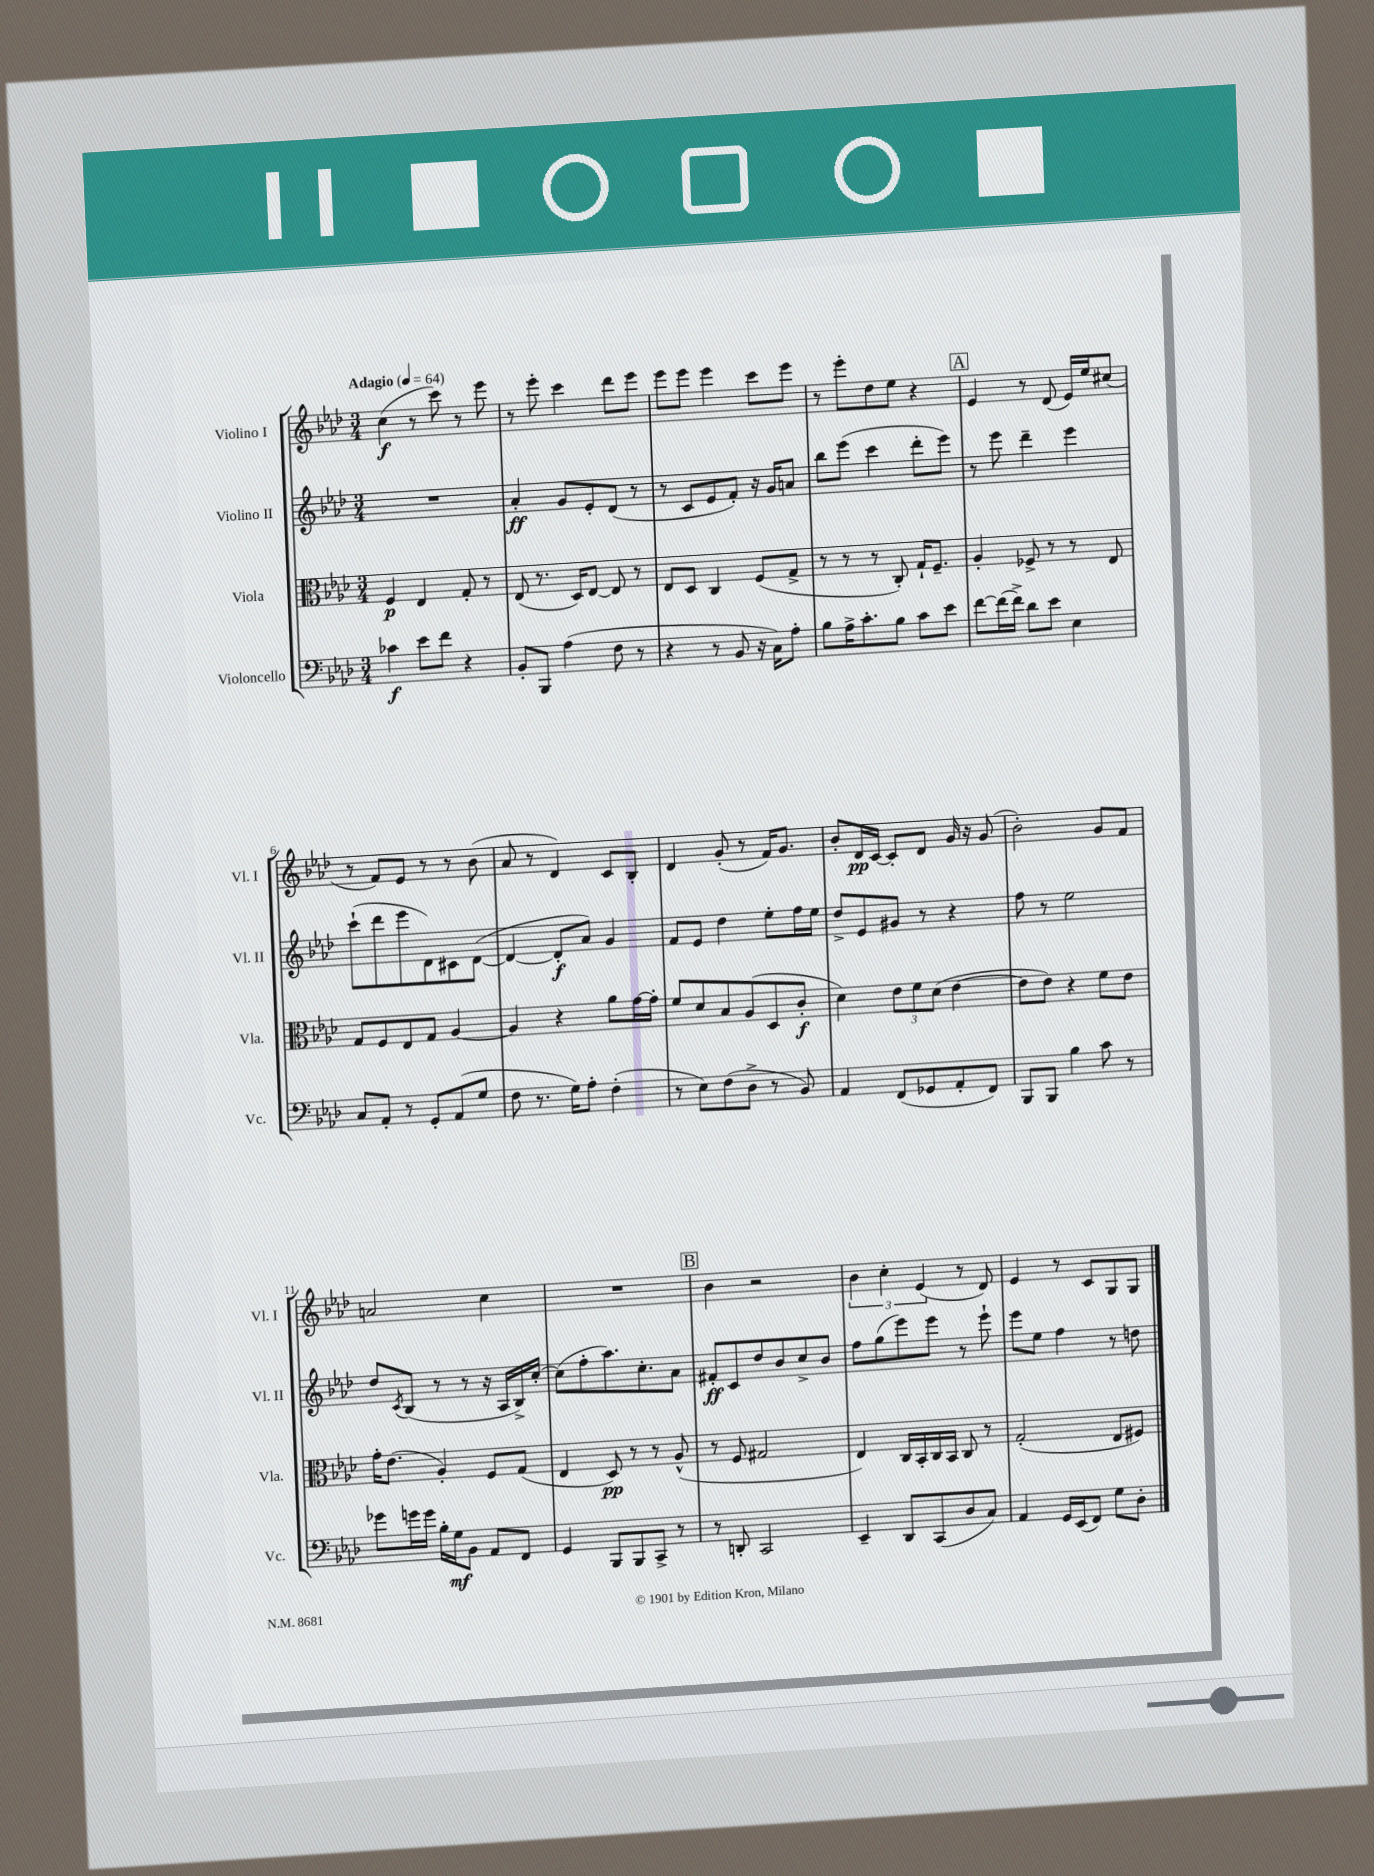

**kern	**dynam	**kern	**dynam	**kern	**dynam	**kern	**dynam
*part4	*part4	*part3	*part3	*part2	*part2	*part1	*part1
*staff4	*staff4	*staff3	*staff3	*staff2	*staff2	*staff1	*staff1
*I"Violoncello	*	*I"Viola	*	*I"Violino II	*	*I"Violino I	*
*I'Vc.	*	*I'Vla.	*	*I'Vl. II	*	*I'Vl. I	*
*clefF4	*	*clefC3	*	*clefG2	*	*clefG2	*
*k[b-e-a-d-]	*	*k[b-e-a-d-]	*	*k[b-e-a-d-]	*	*k[b-e-a-d-]	*
*M3/4	*	*M3/4	*	*M3/4	*	*M3/4	*
*MM64	*	*MM64	*	*MM64	*	*MM64	*
=1	=1	=1	=1	=1	=1	=1	=1
!	!	!	!	!	!	!LO:TX:a:B:t=Adagio	!
4c-X\	f	4F/	p	2.r	.	(4cc\	f
8e-\L	.	4E-/	.	.	.	8r	.
8f\J	.	.	.	.	.	8ccc\)	.
4r	.	8G'/	.	.	.	8r	.
.	.	8r	.	.	.	8eee-\	.
=2	=2	=2	=2	=2	=2	=2	=2
8BB-'/L	.	(8E-/	.	4a-'/	ff	8r	.
8BBB-/J	.	8.r	.	.	.	8eee-'\	.
(4A-\	.	.	.	8g/L	.	4ccc\	.
.	.	16D-/KL)	.	.	.	.	.
.	.	[8E-/J	.	8e-'/	.	.	.
8F\	.	8E-/]	.	(8d-/J	.	8ddd-\L	.
8r	.	8r	.	8r	.	8eee-\J	.
=3	=3	=3	=3	=3	=3	=3	=3
4r	.	8E-/L	.	8r	.	8eee-\L	.
.	.	8D-/J	.	8c/L	.	8eee-\J	.
8r	.	4C/	.	8e-/	.	4eee-\	.
8BB-/	.	.	.	8f'/J)	.	.	.
16r	.	(8F/L	.	16r	.	8ccc\L	.
16C\KL)	.	.	.	16g/KL	.	.	.
8A-'\J	.	8G^/J	.	8an/J	.	8eee-\J	.
=4	=4	=4	=4	=4	=4	=4	=4
8B-\L	.	8r	.	8bb-\L	.	8r	.
16A-^\K	.	8r	.	(8eee-\J	.	8eee-'\L	.
8.c'\	.	.	.	.	.	.	.
.	.	8r	.	4ccc\	.	8dd-\	.
8B-\J	.	8C'/)	.	.	.	8ee-\J	.
8c\L	.	16G`/KL	.	8ddd-'\L	.	4r	.
.	.	8.F~/J	.	.	.	.	.
8e-\J	.	.	.	8eee-\J)	.	.	.
!!LO:REH:place=s1:t=A
=5	=5	=5	=5	=5	=5	=5	=5
[8f\L	.	4A-'/	.	8r	.	4e-/	.
(16f\L]	.	.	.	8eee-\	.	.	.
16f^\JJ)	.	.	.	.	.	.	.
8d-\L	.	8F-X^/	.	4ddd-~\	.	8r	.
8e-\J	.	8r	.	.	.	(8d-/	.
4E-\	.	8r	.	4eee-\	.	16e-/LL)	.
.	.	.	.	.	.	16ee-/J	.
.	.	8E-/	.	.	.	(8cc#X/J	.
!!LO:LB:g=z
=6	=6	=6	=6	=6	=6	=6	=6
8C/L	.	8G/L	.	(8ccc`\L	.	8r	.
8AA-'/J	.	8F/	.	8ddd-\	.	8f/L)	.
8r	.	8E-/	.	8eee-\	.	8e-/J	.
8GG'/L	.	8G/J	.	8d-\)	.	8r	.
(8AA-/	.	[4A-/	.	8c#X\	.	8r	.
8G/J	.	.	.	([8d-\J	.	(8b-\	.
=7	=7	=7	=7	=7	=7	=7	=7
8F\	.	4A-/]	.	4d-/_	.	8a-/	.
8.r	.	.	.	.	.	8r	.
.	.	4r	.	8d-'/L]	f	4d-/)	.
16G\KL)	.	.	.	.	.	.	.
8A-'\J	.	.	.	8a-/J)	.	.	.
(4F'\	.	8a-\L	.	4g/	.	8c/L	.
.	.	[16g\L	.	.	.	8B-'/J	.
.	.	16g'\JJ]	.	.	.	.	.
=8	=8	=8	=8	=8	=8	=8	=8
8r	.	8f/L	.	8f/L	.	4d-/	.
8E-\L)	.	8d-/	.	8e-/J	.	.	.
(8F\	.	8B-/	.	4dd-\	.	(8g'/	.
8D-^\J	.	(8A-/	.	.	.	8r	.
8r	.	8D-/	.	8ee-'\L	.	16f/KL)	.
.	.	.	.	.	.	8.g/J	.
8BB-/)	.	8c'/J	f	16ff\L	.	.	.
.	.	.	.	16ee-\JJ	.	.	.
=9	=9	=9	=9	=9	=9	=9	=9
4AA-/	.	4d-\)	.	8dd-^/L	.	8b-'/L	.
.	.	.	.	8e-/	.	16d-/L	pp
.	.	.	.	.	.	[16c/JJ	.
(8FF/L	.	12e-\L	.	8g#X/J	.	8c'/L]	.
.	.	12f\	.	.	.	.	.
8GG-X/	.	.	.	8r	.	8d-/J	.
.	.	(12d-\J	.	.	.	.	.
8AA-'/	.	[4e-\	.	4r	.	16g/	.
.	.	.	.	.	.	16r	.
8FF/J)	.	.	.	.	.	(8g/	.
=10	=10	=10	=10	=10	=10	=10	=10
8BBB-/L	.	8e-\L]	.	8ff\	.	2b-'\)	.
8BBB-/J	.	8e-\J)	.	8r	.	.	.
4B-\	.	4r	.	2ee-\	.	.	.
8c\	.	8f\L	.	.	.	8g/L	.
8r	.	8e-\J	.	.	.	8f/J	.
!!LO:LB:g=z
=11	=11	=11	=11	=11	=11	=11	=11
8g-X\L	.	16g'\KL	.	8dd-/L	.	2an/	.
.	.	(8.e-\J	.	.	.	.	.
.	.	.	.	8qc/	.	.	.
16gn\L	.	.	.	(8B-/J	.	.	.
16g\JJ	.	.	.	.	.	.	.
16B-'\LL	.	4A-'/)	.	8r	.	.	.
16G\J	mf	.	.	.	.	.	.
8BB-\J	.	.	.	8r	.	.	.
8AA-/L	.	8F/L	.	16r	.	4cc\	.
.	.	.	.	16A-/LL	.	.	.
8FF/J	.	(8G/J	.	16B-^/)	.	.	.
.	.	.	.	[16cc'/JJ	.	.	.
=12	=12	=12	=12	=12	=12	=12	=12
4GG/	.	4E-/	.	(8cc\L]	.	2.r	.
.	.	.	.	8ff'\	.	.	.
8BBB-/L	.	8D-/)	pp	8.aa-\)	.	.	.
8BBB-/	.	8r	.	.	.	.	.
.	.	.	.	8.cc'\	.	.	.
8CC^/J	.	8r	.	.	.	.	.
8r	.	(8A-^^/	.	8a-\J	.	.	.
!!LO:REH:place=s1:t=B
=13	=13	=13	=13	=13	=13	=13	=13
8r	.	8r	.	8f#X'/L	ff	4b-\	.
8DDn'/	.	8F/	.	8c/	.	.	.
2CC/	.	2G#X/	.	8dd-/	.	2r	.
.	.	.	.	8b-/	.	.	.
.	.	.	.	8cc^/	.	.	.
.	.	.	.	8b-/J	.	.	.
=14	=14	=14	=14	=14	=14	=14	=14
4EE-~/	.	4E-/)	.	8ff\L	.	6b-\	.
.	.	.	.	(8gg\	.	.	.
.	.	.	.	.	.	6cc'\	.
8DD-/L	.	16C/LL	.	8eee-\)	.	.	.
.	.	16BB-'/	.	.	.	.	.
.	.	.	.	.	.	(6e-/	.
(8CC/	.	16C/	.	8eee-\J	.	.	.
.	.	16BB-/JJ	.	.	.	.	.
8D-/	.	8C/	.	8r	.	8r	.
8C/J)	.	8r	.	8eee-`\	.	8d-/)	.
=15	=15	=15	=15	=15	=15	=15	=15
4AA-/	.	(2G'/	.	8eee-\L	.	4e-/	.
.	.	.	.	8ee-\J	.	.	.
16GG/LL	.	.	.	4ff\	.	8r	.
(16EE-/J	.	.	.	.	.	.	.
8FF/J)	.	.	.	.	.	8c/L	.
8G\L	.	8E-/L	.	8r	.	8G/	.
8D-'\J	.	8F#X/J)	.	8ddn\	.	8G/J	.
==	==	==	==	==	==	==	==
*-	*-	*-	*-	*-	*-	*-	*-
